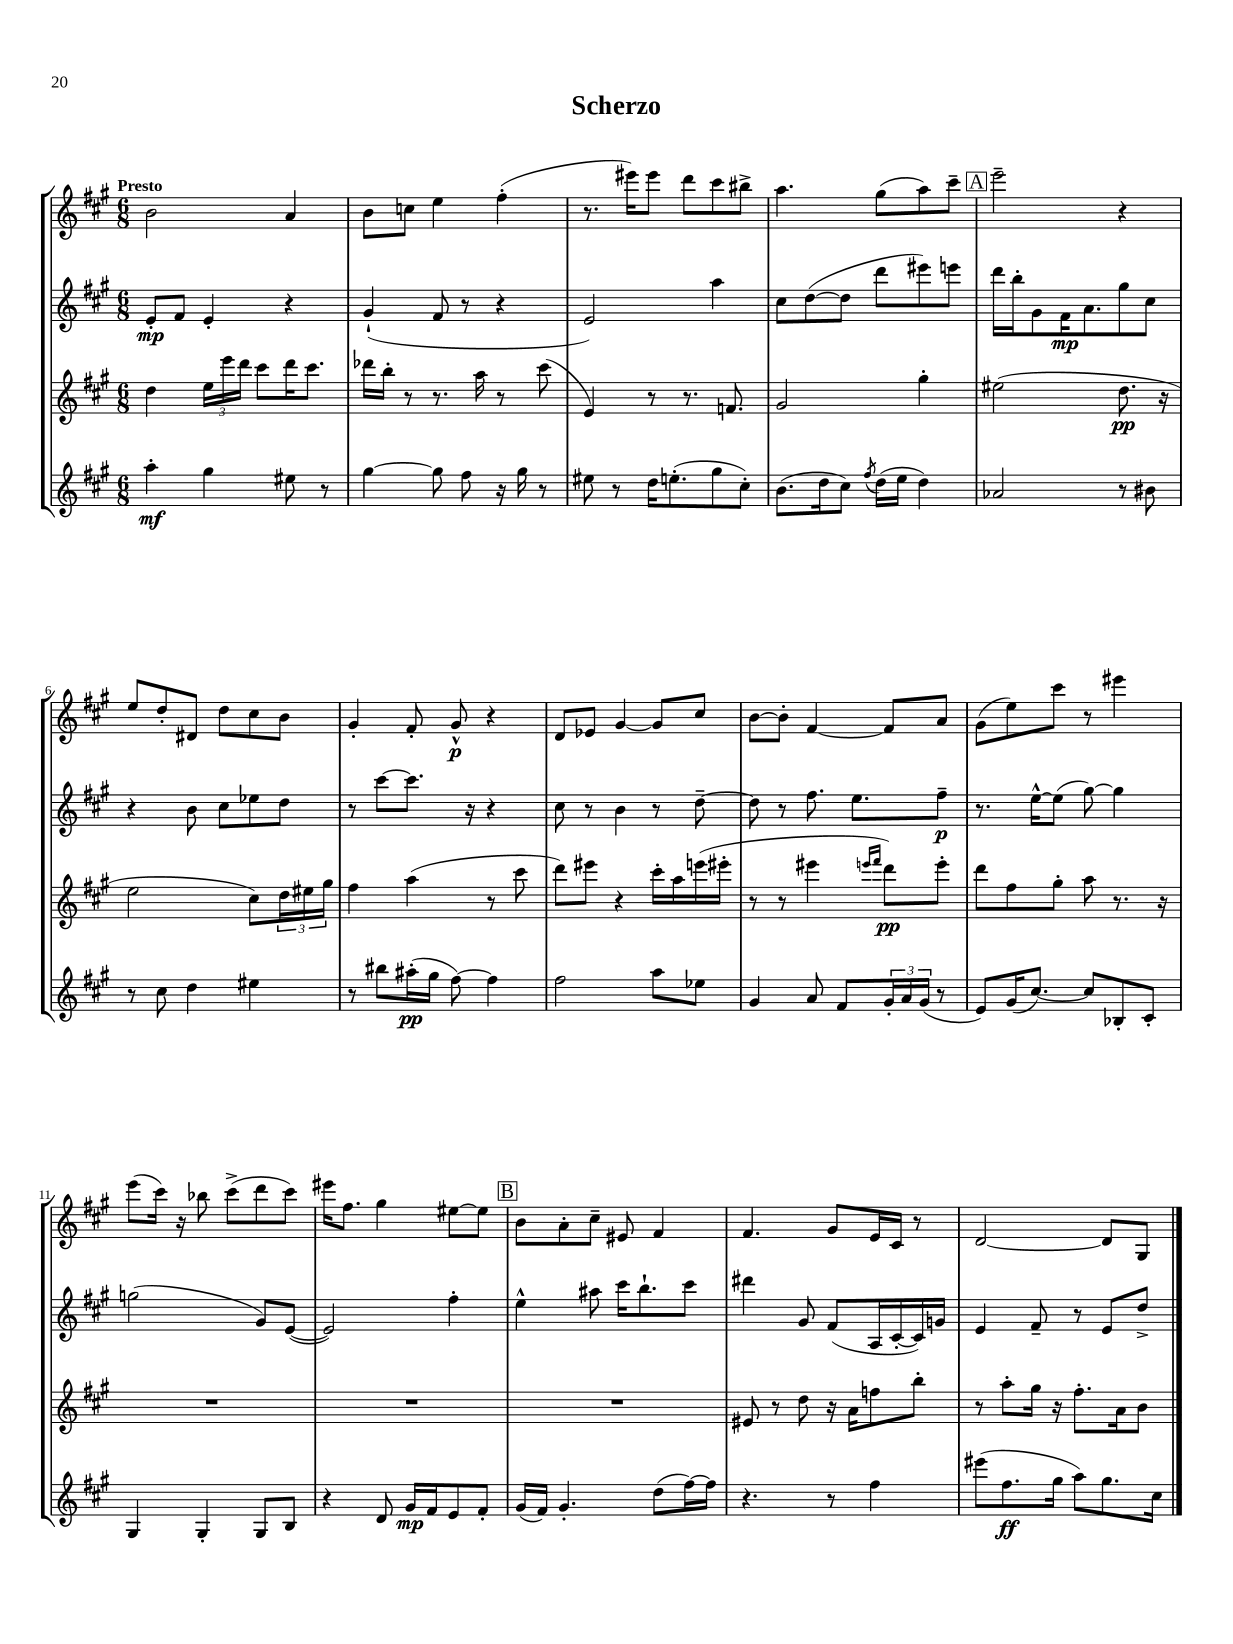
\header { title = "Scherzo" }
<<
\new StaffGroup <<
\new Staff = "s0" {
    \clef treble \key a \major \numericTimeSignature \time 6/8 \tempo "Presto"
    b'2 a'4 |
    b'8 c''8 e''4 fis''4-.( |
    r8. eis'''16) eis'''8 d'''8 cis'''8 bis''8-> |
    a''4. gis''8( a''8) cis'''8-- |
    \mark \markup { \box "A" } e'''2-- r4 |
    e''8 d''8-. dis'8 d''8 cis''8 b'8 |
    gis'4-. fis'8-. gis'8-^\p r4 |
    d'8 ees'8 gis'4~ gis'8 cis''8 |
    b'8~ b'8-. fis'4~ fis'8 a'8 |
    gis'8( e''8) cis'''8 r8 eis'''4 |
    e'''8( cis'''16) r16 bes''8 cis'''8->( d'''8 cis'''8) |
    eis'''16 fis''8. gis''4 eis''8~ eis''8 |
    \mark \markup { \box "B" } b'8 a'8-. cis''8-- eis'8 fis'4 |
    fis'4. gis'8 e'16 cis'16 r8 |
    d'2~ d'8 gis8 \bar "|." |
}
\new Staff = "s1" {
    \clef treble \key a \major \numericTimeSignature \time 6/8
    e'8-.\mp fis'8 e'4-. r4 |
    gis'4-!( fis'8 r8 r4 |
    e'2) a''4 |
    cis''8 d''8~( d''8 d'''8 eis'''8) e'''8 |
    \mark \markup { \box "A" } d'''16 b''16-. gis'8 fis'16\mp a'8. gis''8 cis''8 |
    r4 b'8 cis''8 ees''8 d''8 |
    r8 cis'''8~ cis'''8. r16 r4 |
    cis''8 r8 b'4 r8 d''8~-- |
    d''8 r8 fis''8. e''8. fis''8--\p |
    r8. e''16~-^ e''8( gis''8~) gis''4 |
    g''2( gis'8) e'8~( |
    e'2) fis''4-. |
    \mark \markup { \box "B" } e''4-^ ais''8 cis'''16 b''8.-! cis'''8 |
    dis'''4 gis'8 fis'8( a16 cis'16~-. cis'16) g'16 |
    e'4 fis'8-- r8 e'8 d''8-> \bar "|." |
}
\new Staff = "s2" {
    \clef treble \key a \major \numericTimeSignature \time 6/8
    d''4 \tuplet 3/2 { e''16 e'''16 d'''16 } cis'''8 d'''16 cis'''8. |
    des'''16 b''16-. r8 r8. a''16 r8 cis'''8( |
    e'4) r8 r8. f'8. |
    gis'2 gis''4-. |
    \mark \markup { \box "A" } eis''2( d''8.\pp r16 |
    e''2 cis''8) \tuplet 3/2 { d''16 eis''16 gis''16 } |
    fis''4 a''4( r8 cis'''8 |
    d'''8) eis'''8 r4 cis'''16-. a''16 e'''16( eis'''16-. |
    r8 r8 eis'''4 \grace { e'''16 fis'''16 } d'''8\pp) e'''8-. |
    d'''8 fis''8 gis''8-. a''8 r8. r16 |
    R2. |
    R2. |
    \mark \markup { \box "B" } R2. |
    eis'8 r8 d''8 r16 a'16 f''8 b''8-. |
    r8 a''8-. gis''16 r16 fis''8.-. a'16 b'8 \bar "|." |
}
\new Staff = "s3" {
    \clef treble \key a \major \numericTimeSignature \time 6/8
    a''4-.\mf gis''4 eis''8 r8 |
    gis''4~ gis''8 fis''8 r16 gis''16 r8 |
    eis''8 r8 d''16 e''8.-.( gis''8 cis''8-.) |
    b'8.( d''16 cis''8) \acciaccatura { fis''8 } d''16( e''16 d''4) |
    \mark \markup { \box "A" } aes'2 r8 bis'8 |
    r8 cis''8 d''4 eis''4 |
    r8 bis''8 ais''16-.\pp( gis''16 fis''8~) fis''4 |
    fis''2 a''8 ees''8 |
    gis'4 a'8 fis'8 \tuplet 3/2 { gis'16-. a'16 gis'16( } r8 |
    e'8) gis'16( cis''8.~) cis''8 bes8-. cis'8-. |
    gis4 gis4-. gis8 b8 |
    r4 d'8 gis'16\mp fis'16 e'8 fis'8-. |
    \mark \markup { \box "B" } gis'16( fis'16) gis'4.-. d''8( fis''16~) fis''16 |
    r4. r8 fis''4 |
    eis'''8( fis''8.\ff gis''16 a''8) gis''8. cis''16 \bar "|." |
}
>>
>>
